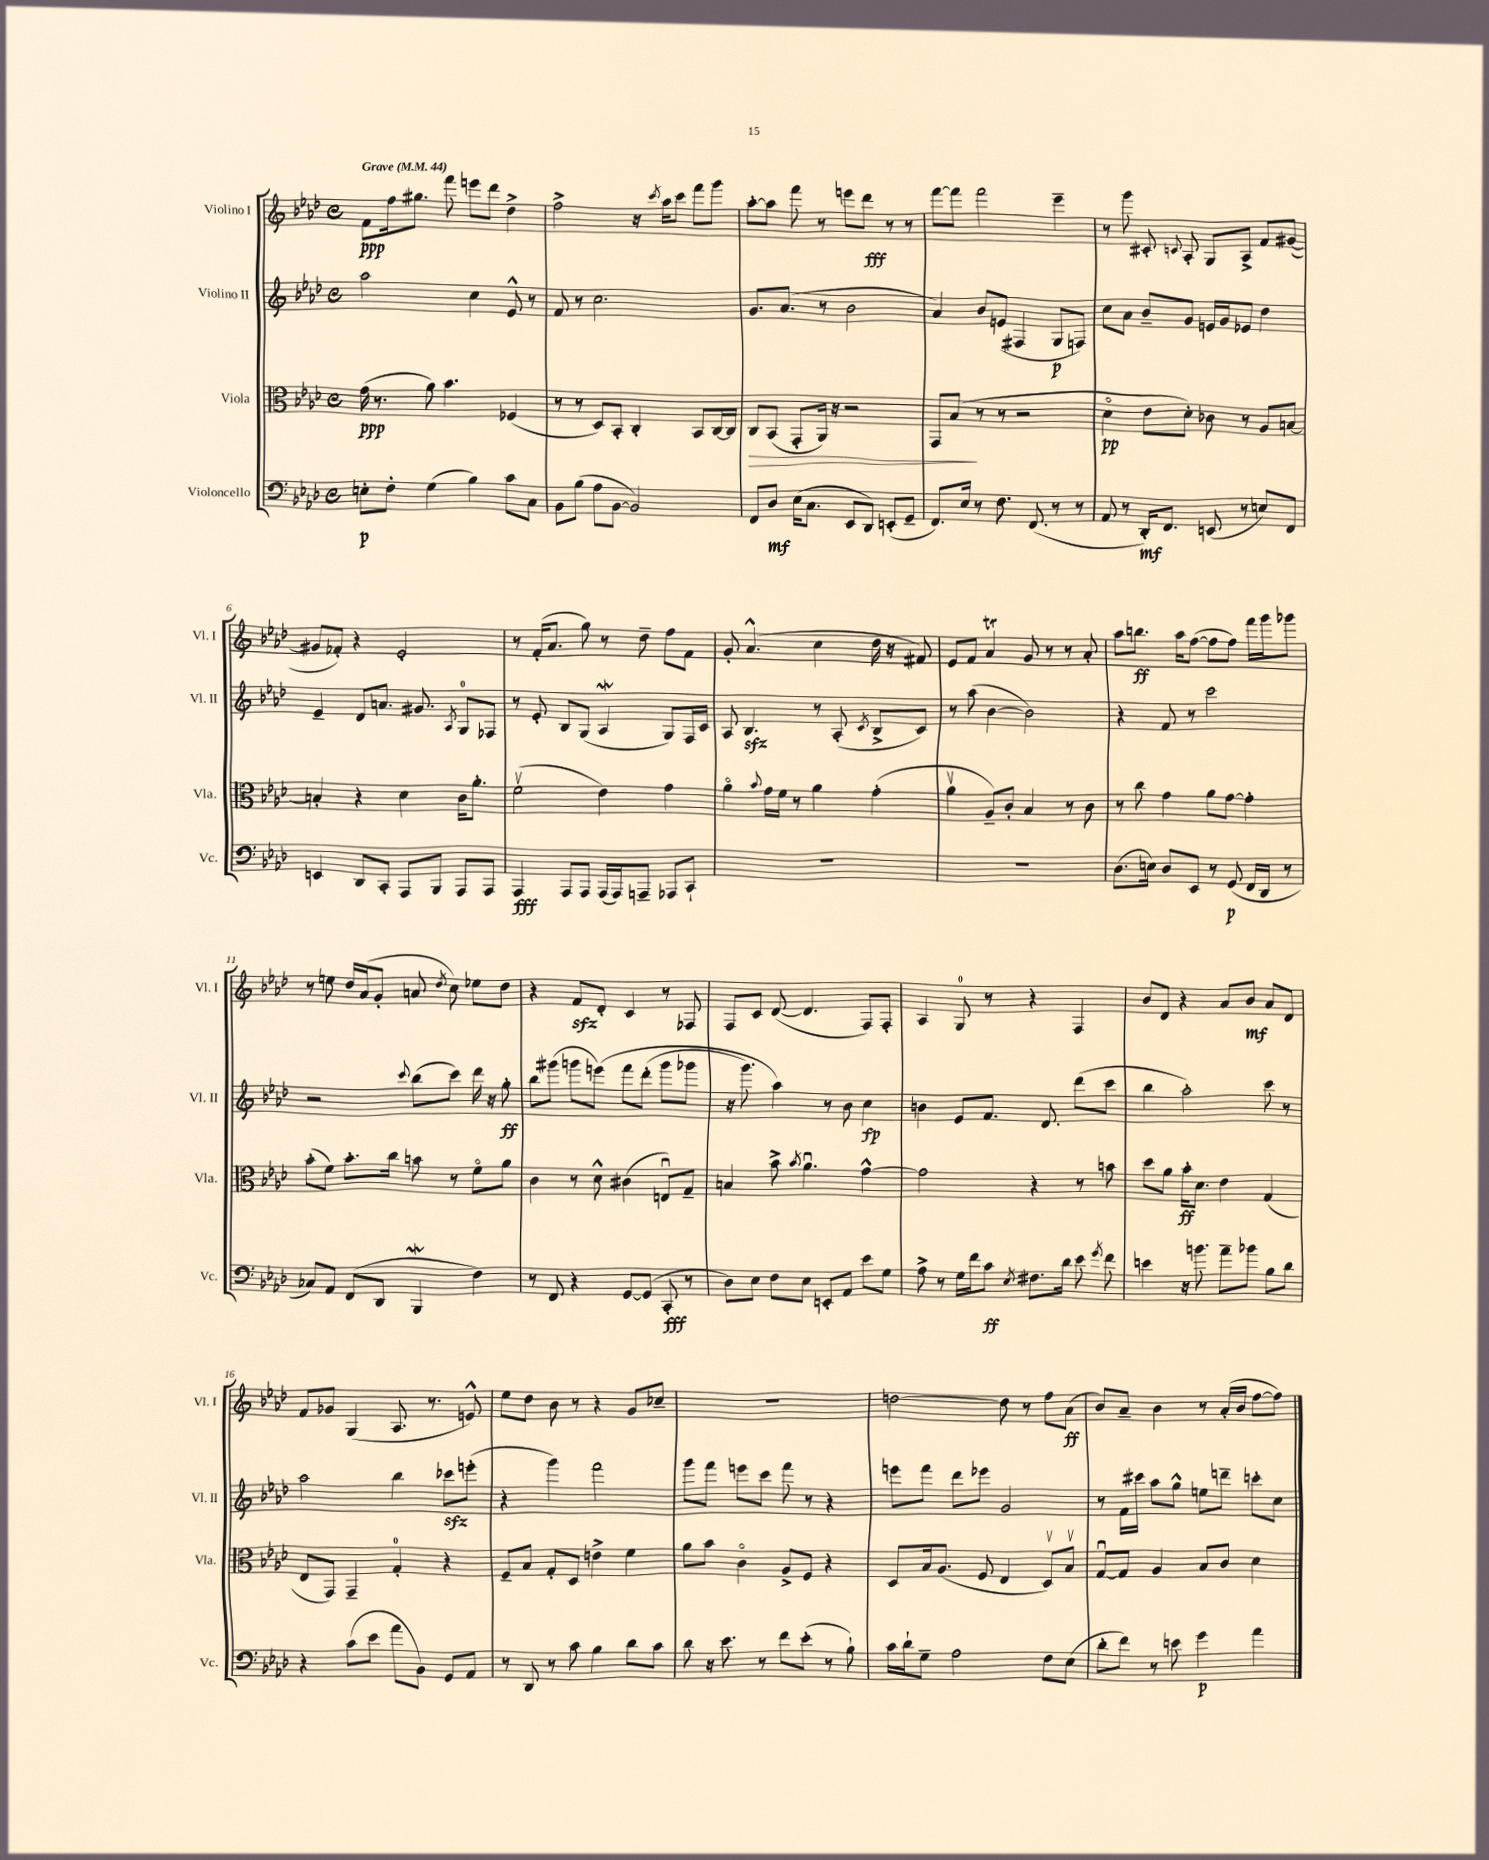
<<
\new StaffGroup <<
\new Staff = "s0" \with { instrumentName = "Violino I" shortInstrumentName = "Vl. I" } {
    \clef treble \key aes \major \defaultTimeSignature \time 4/4 \tempo "Grave" 4 = 44
    \autoBeamOff f'8[\ppp f''16 gis''8.] f'''8 e'''8[ des'''8] des''4-> |
    f''2-> r16 \acciaccatura { c'''8 } aes''16[ c'''8] f'''8[ g'''8] |
    aes''8[~-. aes''8] f'''8 r8 e'''8[ des'''8]\fff r8 r8 |
    f'''8[~ f'''8] f'''2 ees'''4-- |
    r8 g'''8 cis'8-. \appoggiatura { c'8 } aes8-. g8[ aes8]-> f'8[ gis'8]~( |
    gis'8[ fes'8]-.) r4 ees'2-. |
    r8 f'16[-.( aes'8.] g''8) r8 des''8-- f''8[ f'8] |
    g'8-. aes'4.-^( c''4 des''16 r16 fis'8) |
    ees'8[ f'8] aes'4\trill g'8 r8 r8 aes'8-. |
    aes''8[ b''8.]\ff aes''16[ f''8]~( f''8[ f''8]) f'''16[ g'''16 ges'''8] |
    r8 e''8 des''16[ aes'16( g'8]-. a'8 \acciaccatura { des''8 } c''8) ees''8[ des''8] |
    r4 f'8[\sfz des'8]-. c'4 r8 fes8 |
    f8[ c'8] des'8~( des'4. f8[) f8]-. |
    aes4 g8-0 r8 r4 f4 |
    bes'8[ des'8] r4 aes'8[ bes'8]\mf aes'8[ des'8] |
    f'8[ ges'8] g4( aes8. r8. e'8-^) |
    ees''8[ des''8] bes'8 r8 r4 g'8[ ces''8]-- |
    R1 |
    d''2~ d''8 r8 f''8[ aes'8]\ff( |
    bes'8[) aes'8]-- bes'4 r8 aes'16[-.( bes'16] f''8[~ f''8]) \bar "|." |
}
\new Staff = "s1" \with { instrumentName = "Violino II" shortInstrumentName = "Vl. II" } {
    \clef treble \key aes \major \defaultTimeSignature \time 4/4
    \autoBeamOff aes''2 c''4 ees'8-^ r8 |
    f'8 r8 c''2. |
    g'8.[ aes'8.]( r8 bes'2 |
    aes'4) bes'8[ e'8]( fis4 g8[\p f8]) |
    c''8[ aes'8] bes'8[-- g'8] e'16[ g'16 ees'8] des''4 |
    ees'4-- des'8[ a'8.] gis'8. \acciaccatura { aes8 } g8[-0 fes8] |
    r8 ees'8-. bes8[ g8]( aes4\mordent g8[) f16 c'16] |
    aes8 bes4.\sfz r8 aes8-.( \acciaccatura { c'8 } bes8[-> c'8]) |
    r8 aes''8( bes'4~ bes'2) |
    r4 f'8 r8 c'''2 |
    r2 \appoggiatura { c'''8 } bes''8[( c'''8]) des'''16 r16 g''8-.\ff |
    bes''8[ gis'''8]( g'''8[ e'''8])\( f'''8[ des'''8]-.( g'''8[ ges'''8] |
    r16 g'''8.) aes''4\) r8 bes'8 c''4\fp |
    b'4 ees'8[ f'8.] des'8. des'''8[( c'''8] |
    bes''4 aes''2-.) c'''8 r8 |
    aes''2 bes''4 ces'''8[\sfz e'''8]-.( |
    r4 g'''4) f'''2 |
    g'''8[ f'''8] e'''8[ c'''8] f'''8 r8 r4 |
    e'''8[ f'''8] des'''8[ ees'''8] g'2 |
    r8 f'16[ cis'''16] aes''8[ g''8]-^ e''8[ d'''8]-- c'''8[-. c''8] \bar "|." |
}
\new Staff = "s2" \with { instrumentName = "Viola" shortInstrumentName = "Vla." } {
    \clef alto \key aes \major \defaultTimeSignature \time 4/4
    \autoBeamOff g'16\ppp( r8. aes'8) bes'4. fes4( |
    r8 r8 des8[) bes,8]-. c4-. bes,8[ c16~ c16] |
    c8[\> bes,8]( g,8[-. aes,16]) r16 r2 |
    g,8[ bes8]\!( r8 r8 r2 |
    des'4\flageolet\pp ees'8[ des'8]-.) ces'8 r8 aes8[ b8]~ |
    b4-. r4 des'4 c'16[ aes'8.]-. |
    f'2\upbow( ees'4) g'4 |
    aes'4\flageolet \appoggiatura { bes'8 } g'16[ f'16] r8 aes'4 g'4-.( |
    aes'4\upbow aes8[--) c'8]-. bes4 r8 c'8 |
    r8 c''8 g'4 aes'8[ g'8]~ g'4-. |
    bes'8[-.( f'8]) bes'8.[-. c''16] b'8 r8 f'8[\flageolet aes'8] |
    c'4 r8 des'8-^ cis'4( e8[\downbow) g8]-- |
    b4 bes'8-> \acciaccatura { bes'8 } aes'4.\downbow g'4~-^ |
    g'2 r4 r8 b'8 |
    des''8[ aes'8] bes'16[-.\ff des'8.] ees'4 g4( |
    ees8[ g,8]) g,4-- g4-0-. r4 |
    f8[-- bes8] g8[-. des8] e'4-> f'4 |
    aes'8[ bes'8] c'4\flageolet aes8[-> f8] r4 |
    des8[ bes16 aes8.]( f8 ees4 des8[\upbow) bes8]\upbow |
    g8[~\downbow g8] aes4 bes8[ c'8] des'4 \bar "|." |
}
\new Staff = "s3" \with { instrumentName = "Violoncello" shortInstrumentName = "Vc." } {
    \clef bass \key aes \major \defaultTimeSignature \time 4/4
    \autoBeamOff e8[-.\p f8]-. g4( bes4) c'8[ c8] |
    bes,8[ bes8]( aes8[ bes,8]~ bes,2) |
    f,8[ des8]\mf ees16[( c8.] ees,8[ des,8]) e,8[-.( g,8]-- |
    f,8.[) ees16] r8 f8. f,8.( r8 r8 |
    aes,8 r8 des,16[-.\mf) f,8.] e,8( r8 e8[) f,8] |
    e,4 des,8[ c,8]-. aes,,8[ bes,,8] aes,,8[ aes,,8] |
    aes,,4\fff aes,,8[ aes,,8] aes,,16[( aes,,16) a,,8]-- aes,,8[ c,8]-! |
    R1 |
    R1 |
    des8.[( e16]) des8[ ees,8] r8 g,8\p( f,16[ des,16] r8 |
    ces8[) aes,8] f,8[( des,8] bes,,4\mordent f4) |
    r8 f,8 r4 g,8[~ g,8]( c,8-.\fff r8 |
    des8[) ees8] f8[ ees8] e,8[-. aes,8] ees'8[ g8] |
    aes8-> r8 g16[ f'16 c'8]\ff \acciaccatura { ees8 } fis8.[ des'16] ees'8 \acciaccatura { g'8 } f'8 |
    e'4 r16 b'8. aes'8[-- bes'8] bes8[ des'8] |
    r4 c'8[( ees'8] aes'8[ bes,8]) g,8[ aes,8] |
    r8 des,8 r8 c'8 bes4 des'8[ c'8] |
    des'8 r16 ees'8. r8 f'8[ ees'8]-.( r8 bes8-!) |
    c'16[ des'16-! g8]-- aes2 f8[ ees8]( |
    des'8[-. f'8]) r8 e'8 g'4\p aes'4 \bar "|." |
}
>>
>>
